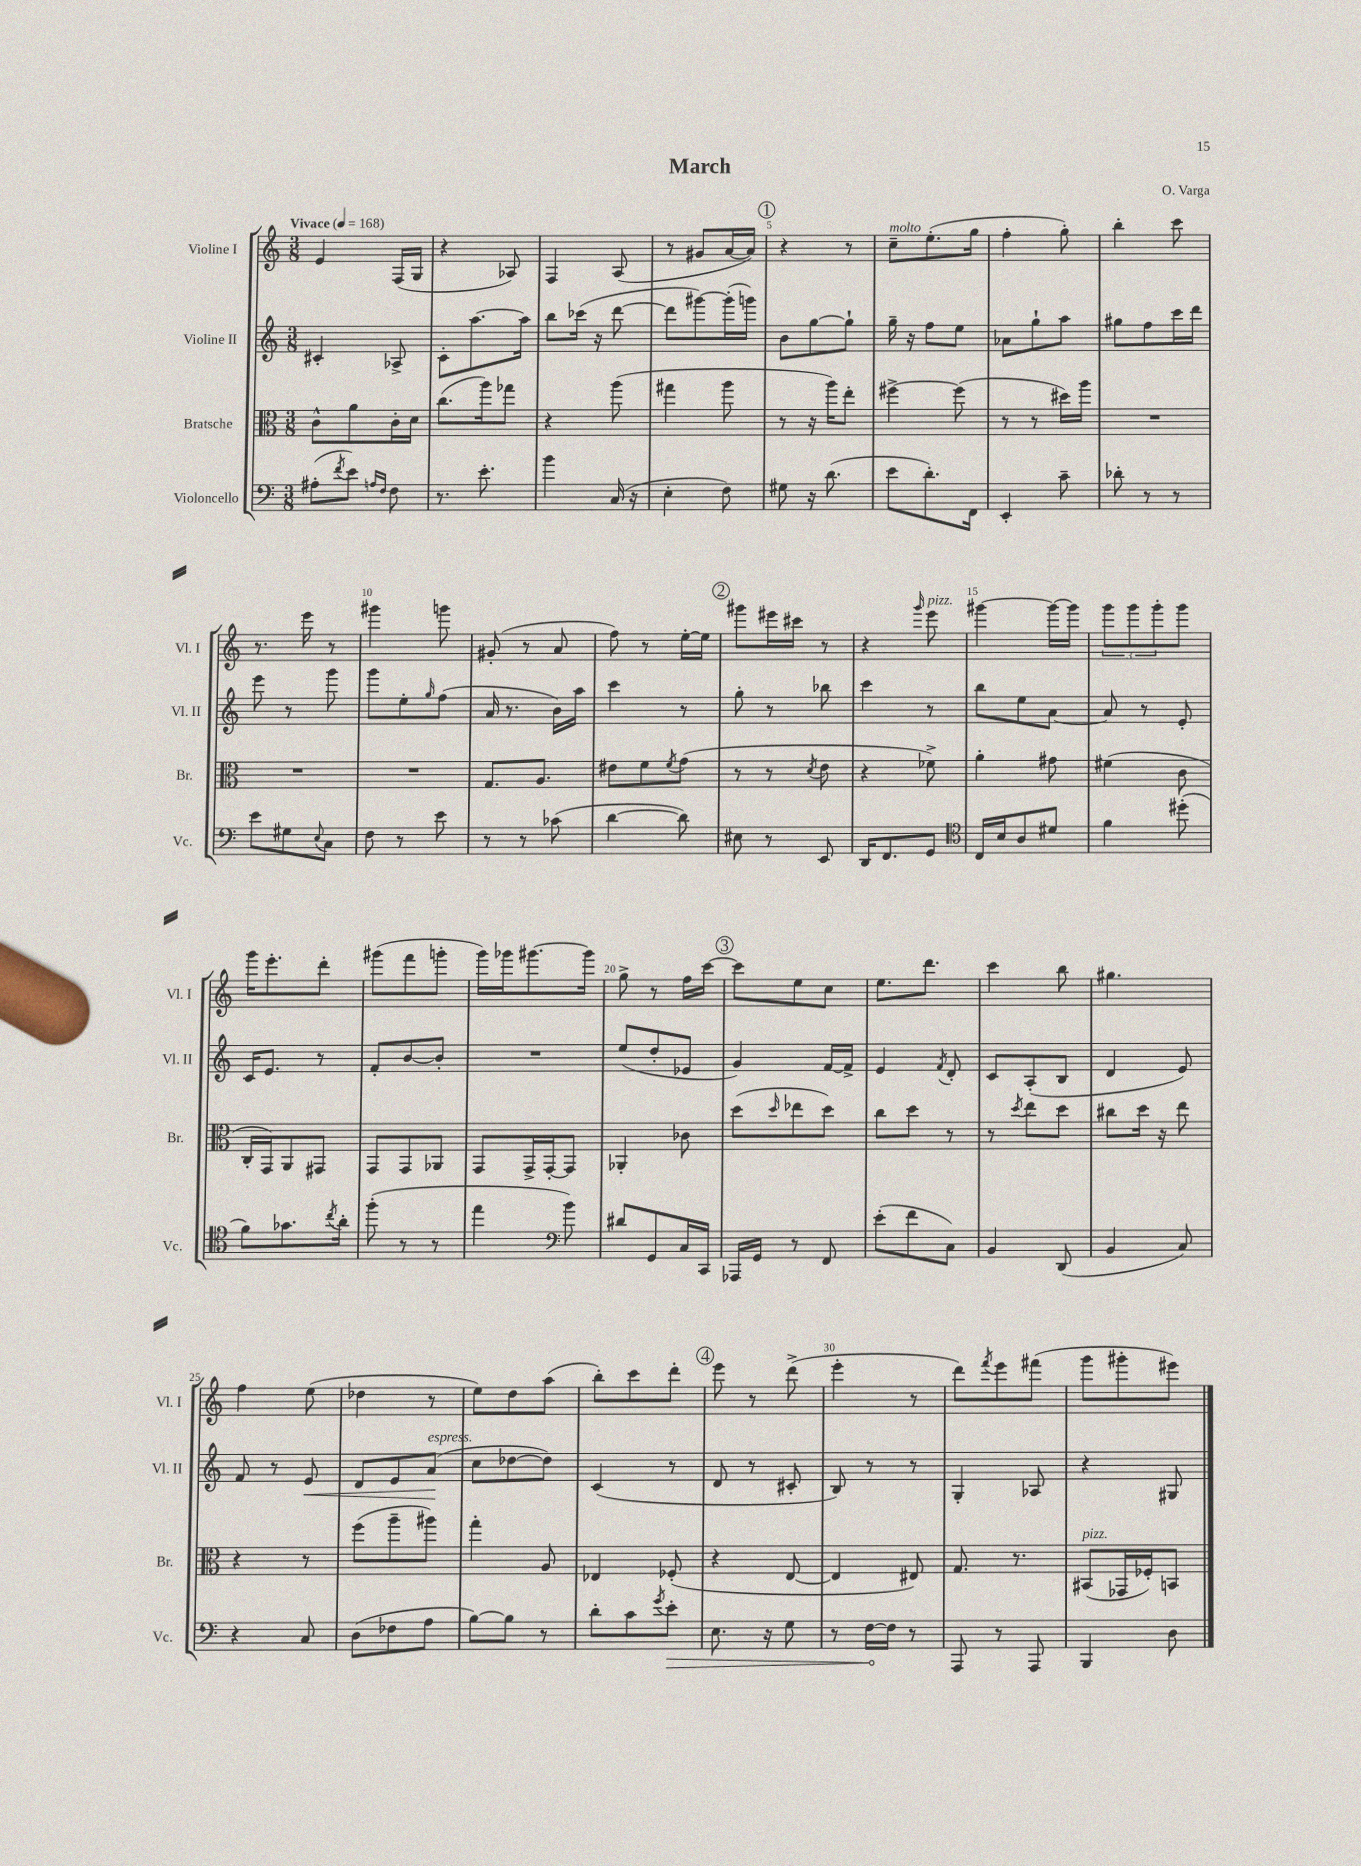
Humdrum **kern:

**kern	**kern	**kern	**kern
*staff4	*staff3	*staff2	*staff1
*clefF4	*clefC3	*clefG2	*clefG2
*k[]	*k[]	*k[]	*k[]
*M3/8	*M3/8	*M3/8	*M3/8
*MM168	*MM168	*MM168	*MM168
(8A#'	8c^^	4c#'	4e
8qf	.	.	.
8e)	8a	.	.
16qqA	.	.	.
16qqF	.	.	.
8F	16c'	8A-^	(16F
.	16d	.	16G
=	=	=	=
8.r	(8.cc	8c'	4r
.	.	[8.aa	.
8.e'	16aa)	.	.
.	8gg-	.	8A-)
.	.	16aa]	.
=	=	=	=
4b	4r	8bb	4F
.	.	(16ccc-	.
.	.	16r	.
(16C	(8aa	[8ddd	(8A
16r	.	.	.
=	=	=	=
4E'	4gg#	8ddd]	8r
.	.	[8ggg#)	8g#
8F)	8aa	(16ggg#']	[16a
.	.	16ggg)	16a])
=	=	=	=
8G#	8r	8b	4r
16r	16r	[8gg	.
(8.d	16aa)	.	.
.	8ee'	8gg`]	8r
=	=	=	=
8e	[4ff#^	16gg~	8cc~
.	.	16r	.
8.d')	.	8ff	(8.ee'
.	(8ff#]	8ee	.
16FF	.	.	16gg
=	=	=	=
4EE'	8r	8a-	4ff'
.	8r	8gg`	.
8c~	16dd#)	8aa	8gg')
.	16aa	.	.
=	=	=	=
8d-'	4.r	8gg#	4bb'
8r	.	8ff	.
8r	.	16ccc	8ccc
.	.	16ddd	.
=	=	=	=
8e	4.r	8eee	8.r
8G#	.	8r	.
.	.	.	16eee
8qqE	.	.	.
8C	.	8ggg	8r
=	=	=	=
8F	4.r	8ggg	4ggg#
8r	.	8ee'	.
.	.	16qqgg	.
8e	.	(8ff	8ggg
=	=	=	=
8r	8.G	16a	(8g#'
.	.	8.r	.
8r	.	.	8r
.	8.A	.	.
(8c-	.	16b)	8a
.	.	16aa	.
=	=	=	=
[4d	8e#	4ccc	8ff)
.	8f	.	8r
.	8qf	.	.
8d])	(8g	8r	[16ee'
.	.	.	16ee]
=	=	=	=
8E#	8r	8gg'	8ggg#
8r	8r	8r	16eee#
.	.	.	16ccc#
.	8qd	.	.
8EE	8e	8bb-	8r
=	=	=	=
16DD	4r	4ccc	4r
8.FF	.	.	.
.	.	.	16qqggg
8GG	8f-^)	8r	8eee
=	=	=	=
*clefC4	*	*	*
16C	4a'	8bb	[4ggg#
16B	.	.	.
8A	.	8ee	.
8d#	8g#	[8a	16ggg#_
.	.	.	16ggg#]
=	=	=	=
4f	(4f#	8a]	12ggg
.	.	.	12ggg
.	.	8r	.
.	.	.	12ggg'
(8dd#'	8c	8e'	8ggg
=	=	=	=
8f)	16C'	16c	16ggg
.	16GG)	8.e	8.eee'
8.g-	8AA	.	.
.	8GG#	8r	8ddd'
8qcc	.	.	.
16a'	.	.	.
=	=	=	=
(8ff'	8GG	8f'	(8ggg#
8r	8GG	[8b	8fff
8r	8AA-	8b']	8ggg'
=	=	=	=
4ee	8GG	4.r	16ggg)
.	.	.	16ggg-
.	16GG^	.	[8.ggg#
.	[16GG'	.	.
*clefF4	*	*	*
8b)	8GG]	.	.
.	.	.	16ggg#]
=	=	=	=
8d#	4AA-'	(8ee	8gg^
8GG	.	8dd'	8r
16C	8c-	8e-	16ff
16CC	.	.	[16ccc
=	=	=	=
16AAA-	(8dd	4g)	8ccc]
16GG	.	.	.
.	16qqdd	.	.
8r	8ee-	.	8ee
8FF	8dd)	[16f	8cc
.	.	16f^]	.
=	=	=	=
(8e'	8cc	4e	8.ee
8f	8dd	.	.
.	.	.	8.ddd
.	.	8qf	.
8C)	8r	8d'	.
=	=	=	=
4BB	8r	8c	4ccc
.	8qdd	.	.
.	8ee	(8A'	.
(8DD	8dd	8B	8bb
=	=	=	=
4BB	8cc#	4d	4.gg#
.	16dd	.	.
.	16r	.	.
8C)	8ee	8e)	.
=	=	=	=
4r	4r	8f	4ff
.	.	8r	.
8C	8r	8e	(8ee
=	=	=	=
(8D	(8ff	8d	4dd-
8F-	8aa~	8e	.
8A	8aa#)	(8a	8r
=	=	=	=
[8B)	4gg'	8cc	8ee)
8B]	.	[8dd-	8dd
8r	8A	8dd-])	(8aa
=	=	=	=
8d'	4E-	(4c	8bb')
8c	.	.	8ccc
8qg	.	.	.
8e'	(8F-'	8r	8ddd'
=	=	=	=
8.E	4r	8d	8eee
.	.	8r	8r
16r	.	.	.
8G	[8E	8c#'	(8ddd^
=	=	=	=
8r	4E]	8B)	4eee'
[16F	.	8r	.
16F]	.	.	.
8r	8E#)	8r	8r
=	=	=	=
8AAA	8.G	4G'	8ddd)
.	.	.	8qfff
8r	.	.	8eee
.	8.r	.	.
8AAA	.	8A-	(8fff#
=	=	=	=
4BBB	(8BB#	4r	8ggg
.	16GG-	.	8ggg#'
.	16F-')	.	.
8D	8BB	8G#	8eee#)
==	==	==	==
*-	*-	*-	*-
